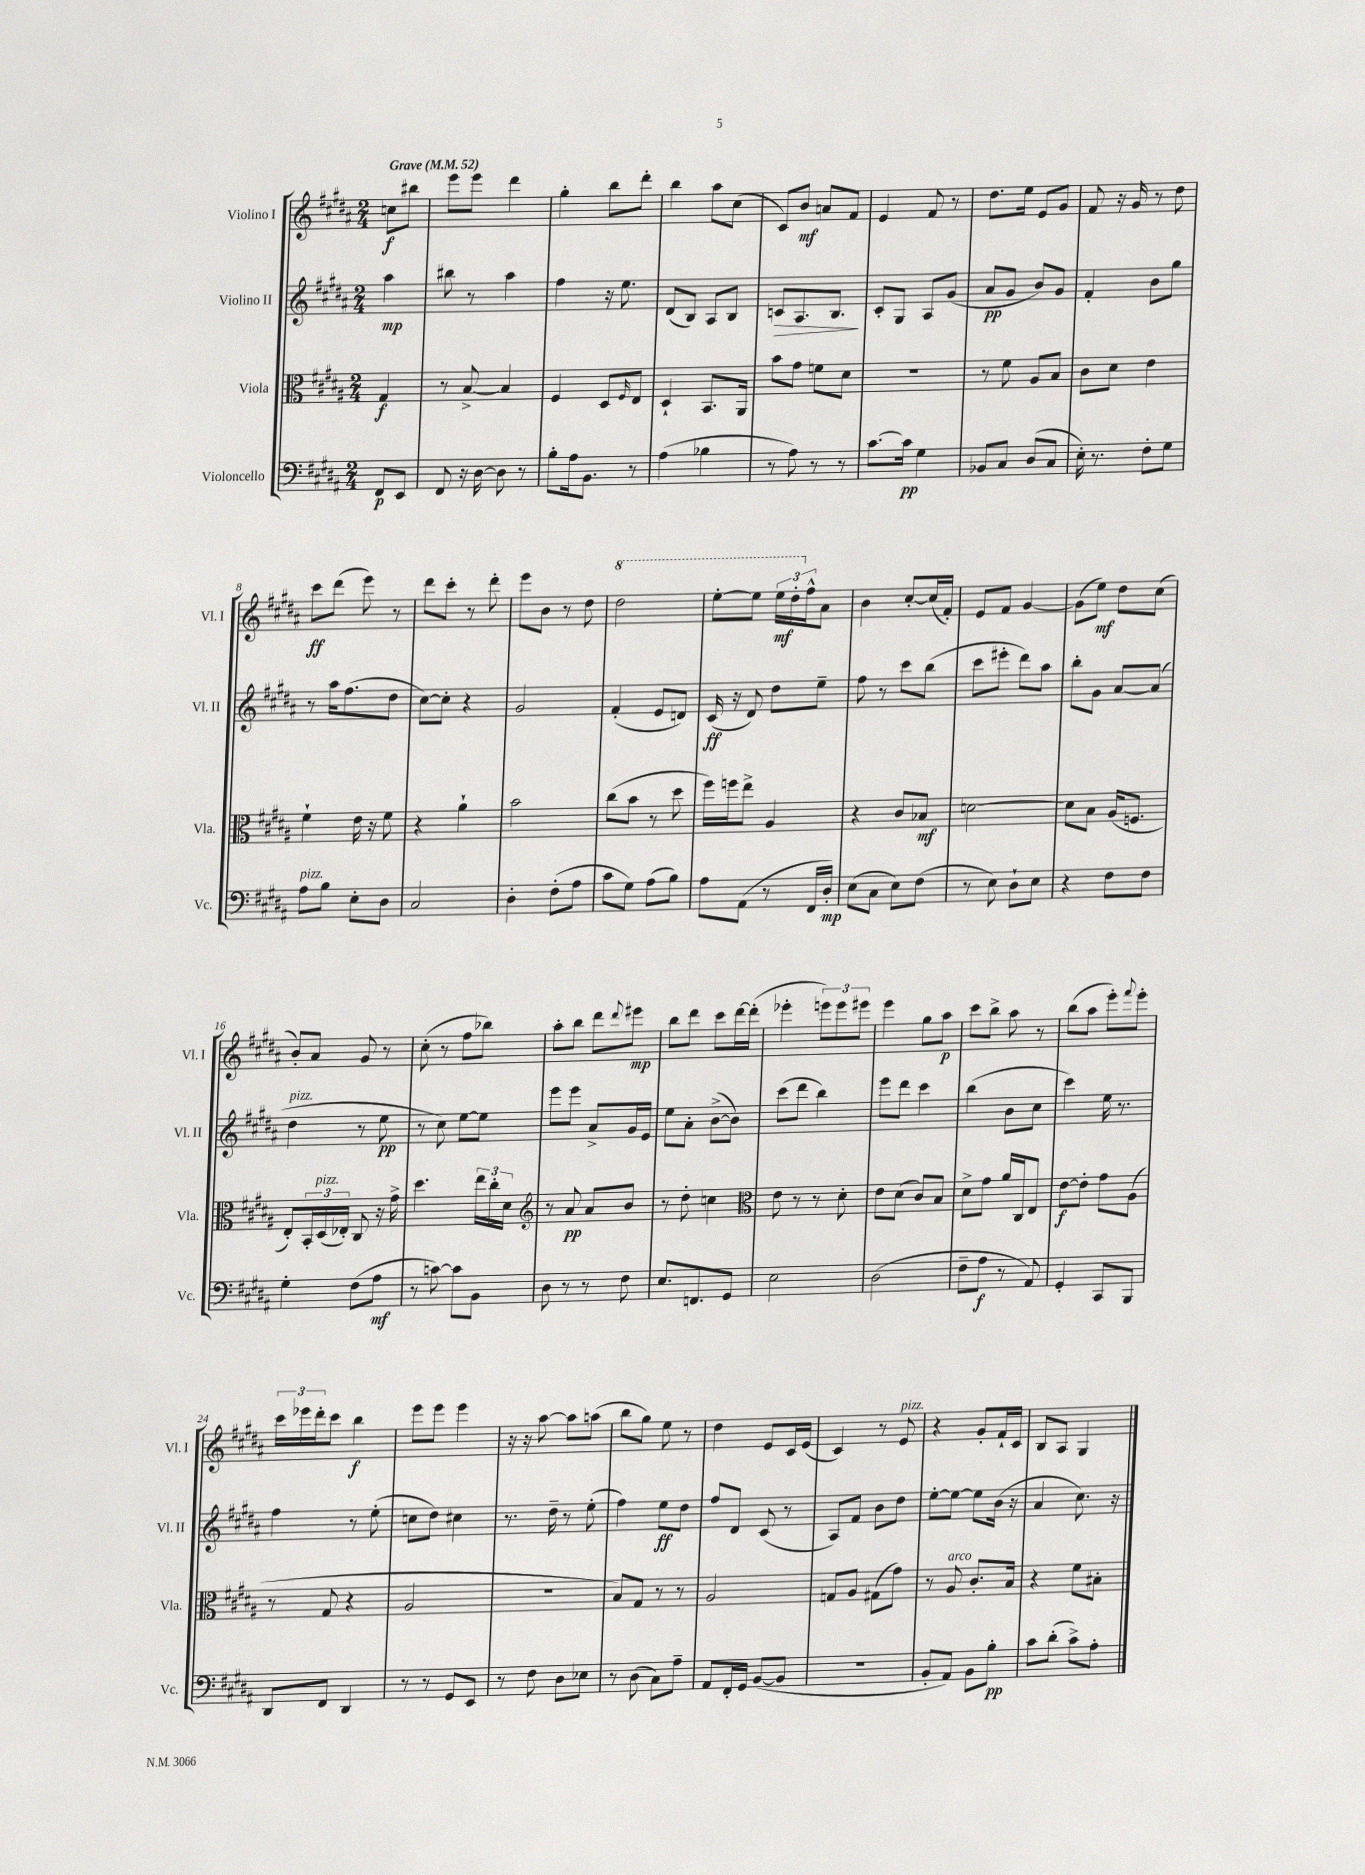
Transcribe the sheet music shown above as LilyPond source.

<<
\new StaffGroup <<
\new Staff = "s0" \with { instrumentName = "Violino I" shortInstrumentName = "Vl. I" } {
    \clef treble \key b \major \numericTimeSignature \time 2/4 \partial 4 \tempo "Grave" 4 = 52
    c''8\f bis''8 |
    e'''8 e'''8 dis'''4 |
    gis''4-. b''8 dis'''8-. |
    b''4 ais''8 cis''8( |
    cis'8) b'8\mf a'8 fis'8 |
    e'4 fis'8 r8 |
    dis''8. e''16 e'8 gis'8 |
    fis'8 r16 gis'16 r8 dis''8 |
    cis'''8\ff dis'''8( e'''8) r8 |
    dis'''8 cis'''8-. r8 dis'''8-. |
    e'''8 b'8 r8 dis''8 |
    \ottava #1 dis'''2 |
    e'''8~-. e'''8 \tuplet 3/2 { e'''16\mf dis'''16-. \ottava #0 fis''16-^ } ais'8 |
    b'4 cis''8~-. cis''16( fis'16-.) |
    e'8 fis'8 gis'4~ |
    gis'8( e''8\mf) dis''8 cis''8( |
    b'8-.) ais'8 gis'8 r8 |
    cis''8-.( r8 fis''8 bes''8) |
    ais''8-. b''8 dis'''8 \appoggiatura { dis'''8 } eis'''8\mp |
    b''8 dis'''8 cis'''8 dis'''16~ dis'''16-.( |
    ees'''4-. \tuplet 3/2 { e'''8) e'''8 eis'''8 } |
    e'''4 gis''8 ais''8\p |
    cis'''8 b''8-> ais''8 r8 |
    b''8( ais''8 e'''8-.) \appoggiatura { fis'''8 } e'''8-. |
    \tuplet 3/2 { cis'''16 ees'''16 dis'''16-. } cis'''8 b''4\f |
    e'''8 e'''8 e'''4 |
    r16 r16 ais''8~ ais''8 a''8( |
    b''8 gis''8) e''8 r8 |
    dis''4 e'8 cis'16 e'16( |
    cis'4) r8 e'8^\markup { \italic "pizz." } |
    r4 gis'8-. fis'16-! cis'16 |
    b8 ais8 gis4 \bar "|." |
}
\new Staff = "s1" \with { instrumentName = "Violino II" shortInstrumentName = "Vl. II" } {
    \clef treble \key b \major \numericTimeSignature \time 2/4 \partial 4
    ais''4\mp |
    bis''8 r8 ais''4 |
    fis''4 r16 e''8. |
    dis'8( b8) ais8 b8 |
    c'8\> ais8. b8.\! |
    cis'8-. gis8 ais8 gis'8( |
    ais'8\pp gis'8 b'8) gis'8 |
    fis'4-. b'8 gis''8 |
    r8 ais''16 fis''8.( dis''8 |
    cis''8~) cis''8-. r4 |
    gis'2 |
    fis'4-.( e'8 d'8) |
    cis'16\ff( r16 dis'8) dis''8 e''8-- |
    fis''8 r8 cis'''8 b''8( |
    cis'''8 eis'''8-. dis'''8) ais''8 |
    b''8-. gis'8 ais'8~ ais'8( |
    dis''4^\markup { \italic "pizz." } r8 e''8\pp |
    r8 cis''8) e''8~ e''8 |
    e'''8 e'''8 ais'8-> gis'16 e'16 |
    e''8 ais'8-. b'8~->( b'8) |
    cis'''8( dis'''8 b''4) |
    e'''8 dis'''8 cis'''4 |
    b''4( b'8 cis''8 |
    cis'''4) e''16 r8. |
    fis''4 r8 e''8-.( |
    c''8 dis''8) cis''4 |
    r8. dis''16-- r8 e''8-.( |
    fis''4) e''8\ff dis''8 |
    fis''8 dis'8 cis'8( r8 |
    ais8) fis'8 b'8 dis''8 |
    e''8~-. e''8~ e''8 b'16( r16 |
    ais'4 cis''8.) r16 \bar "|." |
}
\new Staff = "s2" \with { instrumentName = "Viola" shortInstrumentName = "Vla." } {
    \clef alto \key b \major \numericTimeSignature \time 2/4 \partial 4
    gis4\f |
    r8 b8~-> b4 |
    fis4 dis8 \grace { fis16 } e8 |
    dis4-! b,8. ais,16 |
    b'8 gis'8 f'8 dis'8 |
    r2 |
    r8 fis'8 ais8 b8 |
    cis'8 dis'8 e'4 |
    fis'4-! e'16 r16 fis'8 |
    r4 ais'4-! |
    b'2 |
    cis''8( b'8 r8 dis''8 |
    fis''16) f''16 e''8-> ais4 |
    r4 cis'8 bes8\mf |
    d'2~ |
    d'8 b8 ais16( f8. |
    e8-.) \tuplet 3/2 { b,16-. dis16^\markup { \italic "pizz." }( ees16-.) } cis8 r16 gis'16-> |
    dis''4. \tuplet 3/2 { e''16 cis''16-. dis'16 } |
    \clef treble r8 ais'8\pp ais'8 b'8 |
    r8 dis''8-. c''4 |
    \clef alto e'8 r8 r8 dis'8-. |
    e'8 dis'8( cis'8) b8 |
    dis'8-> gis'8 ais'16 cis16 e8 |
    e'8~\f e'8-. gis'8 ais8( |
    r8 gis8 r4 |
    ais2 |
    R2 |
    b8) gis8 r8 r8 |
    ais2 |
    g8 ais8 gis8( gis'8) |
    r8 ais8^\markup { \italic "arco" } cis'8.-. b16 |
    r4 fis'8 bis8-. \bar "|." |
}
\new Staff = "s3" \with { instrumentName = "Violoncello" shortInstrumentName = "Vc." } {
    \clef bass \key b \major \numericTimeSignature \time 2/4 \partial 4
    fis,8\p e,8 |
    fis,8 r16 dis16~ dis8 r8 |
    b8-. ais16 b,8. r8 |
    ais4( bes4 |
    r8 ais8) r8 r8 |
    cis'8.~ cis'16\pp gis4 |
    bes,8 cis8 dis8( cis8 |
    e16-.) r8. fis8-. gis8 |
    ais8^\markup { \italic "pizz." } b8 e8-. dis8 |
    cis2 |
    dis4-. fis8-.( ais8 |
    cis'8 gis8) ais8( b8) |
    ais8 ais,8( r8 fis,16 dis16-.\mp) |
    e8( cis8 e8) fis8( |
    r8 e8) dis8-! e8 |
    r4 fis8 fis8 |
    gis4-. fis8( ais8\mf |
    r8 c'8~) c'8 b,8 |
    dis8 r8 r8 fis8 |
    e8. f,8. gis,8 |
    e2 |
    dis2( |
    fis8-- ais8\f r8 ais,8) |
    gis,4-. cis,8 b,,8 |
    dis,8 fis,8 dis,4 |
    r8 r8 gis,8 e,8 |
    r8 fis8 dis8 ees8 |
    r8 dis8( cis8) ais8-- |
    ais,8 fis,16-. gis,16 b,8~( b,8 |
    R2 |
    b,8-. ais,8) b,8 b8-.\pp |
    cis'8 dis'8-.( cis'8->) ais8-. \bar "|." |
}
>>
>>
